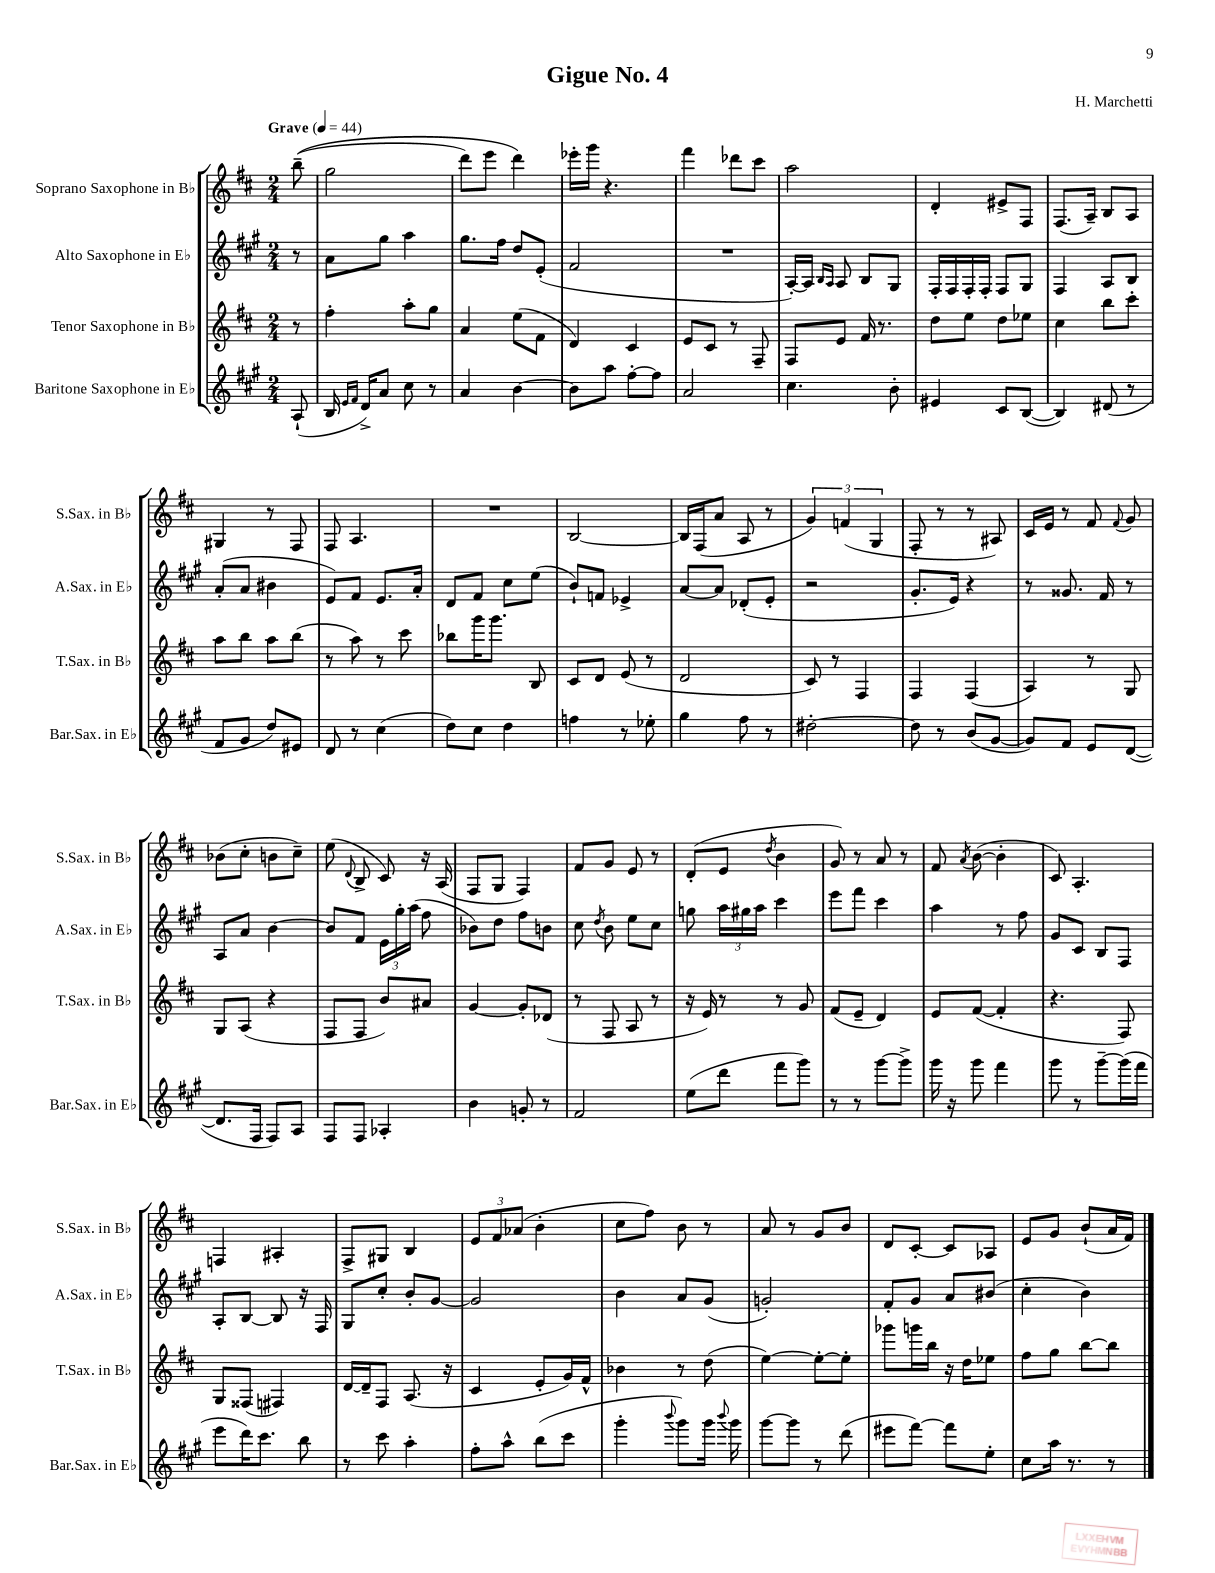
\header { title = "Gigue No. 4" composer = "H. Marchetti" }
<<
\new StaffGroup <<
\new Staff = "s0" \with { instrumentName = "Soprano Saxophone in Bb" shortInstrumentName = "S.Sax. in Bb" } {
    \clef treble \key d \major \numericTimeSignature \time 2/4 \partial 8 \tempo "Grave" 4 = 44
    \autoBeamOff b''8--(\( |
    g''2 |
    d'''8[) e'''8] d'''4\) |
    ees'''16[-. g'''16] r4. |
    fis'''4 des'''8[ cis'''8] |
    a''2 |
    d'4-. eis'8[-> fis8] |
    fis8.[( a16]--) b8[ a8] |
    gis4 r8 fis8 |
    fis8 a4. |
    R2 |
    b2~ |
    b16[ fis16( a'8] a8 r8 |
    \tuplet 3/2 { g'4) f'4( g4 } |
    fis8-. r8 r8 ais8) |
    cis'16[ e'16] r8 fis'8 \appoggiatura { fis'8 } g'8 |
    bes'8[( cis''8]-. b'8[ cis''8]--) |
    e''8( \appoggiatura { d'8 } b8-> cis'8) r16 a16( |
    fis8[ g8] fis4) |
    fis'8[ g'8] e'8 r8 |
    d'8[-.( e'8] \acciaccatura { d''8 } b'4 |
    g'8) r8 a'8 r8 |
    fis'8 \acciaccatura { a'8 } b'8~( b'4-. |
    cis'8) a4.-. |
    f4 ais4-. |
    fis8[-> gis8] b4 |
    \tuplet 3/2 { e'8[ fis'8 aes'8]( } b'4-. |
    cis''8[ fis''8]) b'8 r8 |
    a'8 r8 g'8[ b'8] |
    d'8[ cis'8]~-. cis'8[ aes8] |
    e'8[ g'8] b'8[-!( a'16 fis'16]) \bar "|." |
}
\new Staff = "s1" \with { instrumentName = "Alto Saxophone in Eb" shortInstrumentName = "A.Sax. in Eb" } {
    \clef treble \key a \major \numericTimeSignature \time 2/4 \partial 8
    \autoBeamOff r8 |
    a'8[ gis''8] a''4 |
    gis''8.[ fis''16] d''8[ e'8]-.( |
    fis'2 |
    R2 |
    a16[~-.) a16] \grace { b16[ a16] } a8 b8[ gis8] |
    fis16[-. fis16 fis16-. fis16]-. fis8[ gis8] |
    fis4 a8[ b8] |
    a'8[-.( a'8] bis'4 |
    e'8[) fis'8] e'8.[ a'16]-. |
    d'8[ fis'8] cis''8[ e''8]( |
    b'8[-!) f'8] ees'4-> |
    a'8[~ a'8] des'8[-.( e'8]-. |
    r2 |
    gis'8.[-. e'16]) r4 |
    r8 gisis'8. fis'16 r8 |
    a8[ a'8] b'4~ |
    b'8[ fis'8] \tuplet 3/2 { e'16[ gis''16-. a''16]( } fis''8 |
    bes'8[) d''8] fis''8[ b'8] |
    cis''8 \acciaccatura { d''8 } b'8 e''8[ cis''8] |
    g''8 \tuplet 3/2 { a''16[ gis''16 a''16] } cis'''4 |
    e'''8[ fis'''8] cis'''4 |
    a''4 r8 fis''8 |
    gis'8[ cis'8] b8[ fis8] |
    a8[-. b8]~ b8 r16 fis16 |
    gis8[ cis''8]-. b'8[-. gis'8]~ |
    gis'2 |
    b'4 a'8[ gis'8]( |
    g'2-.) |
    fis'8[-. gis'8] a'8[ bis'8]( |
    cis''4-. b'4) \bar "|." |
}
\new Staff = "s2" \with { instrumentName = "Tenor Saxophone in Bb" shortInstrumentName = "T.Sax. in Bb" } {
    \clef treble \key d \major \numericTimeSignature \time 2/4 \partial 8
    \autoBeamOff r8 |
    fis''4-. a''8[-. g''8] |
    a'4 e''8[( fis'8] |
    d'4) cis'4 |
    e'8[ cis'8] r8 fis8-- |
    fis8[ e'8] fis'16 r8. |
    d''8[ e''8] d''8[ ees''8] |
    cis''4 b''8[ cis'''8]-. |
    a''8[ b''8] a''8[ b''8]( |
    r8 a''8) r8 cis'''8 |
    bes''8[ g'''16 g'''8.] b8 |
    cis'8[ d'8] e'8( r8 |
    d'2 |
    cis'8) r8 fis4 |
    fis4 fis4( |
    a4) r8 g8 |
    g8[ a8]( r4 |
    fis8[ fis8] b'8[) ais'8] |
    g'4~ g'8[-. des'8]( |
    r8 fis8 a8 r8 |
    r16 e'16) r8 r8 g'8 |
    fis'8[( e'8]-- d'4) |
    e'8[ fis'8]~( fis'4-. |
    r4. fis8) |
    g8[ fisis8]( fis4) |
    d'16[~ d'16-- fis8] a8.( r16 |
    cis'4 e'8[-. g'16) fis'16]-^ |
    bes'4 r8 d''8( |
    e''4~) e''8[~-. e''8]-. |
    ges'''8[ g'''16 b''16] r16 d''16[ ees''8] |
    fis''8[ g''8] b''8[~ b''8] \bar "|." |
}
\new Staff = "s3" \with { instrumentName = "Baritone Saxophone in Eb" shortInstrumentName = "Bar.Sax. in Eb" } {
    \clef treble \key a \major \numericTimeSignature \time 2/4 \partial 8
    \autoBeamOff a8-!( |
    b16 \grace { e'16[ fis'16] } d'16[->) a'8] cis''8 r8 |
    a'4 b'4~ |
    b'8[ a''8] fis''8[~-. fis''8] |
    a'2 |
    cis''4. b'8-. |
    eis'4 cis'8[ b8]~( |
    b4) dis'8( r8 |
    fis'8[ gis'8] d''8[) eis'8] |
    d'8 r8 cis''4( |
    d''8[) cis''8] d''4 |
    f''4 r8 ees''8-. |
    gis''4 fis''8 r8 |
    dis''2~-. |
    dis''8 r8 b'8[( gis'8]~ |
    gis'8[) fis'8] e'8[ d'8]~( |
    d'8.[ fis16] fis8[) a8] |
    fis8[ fis8] aes4-. |
    b'4 g'8-. r8 |
    fis'2 |
    e''8[( d'''8] fis'''8[ gis'''8]) |
    r8 r8 gis'''8[~ gis'''8]-> |
    gis'''16 r16 gis'''8 fis'''4 |
    gis'''8 r8 gis'''8[~-- gis'''16( fis'''16] |
    e'''8[ d'''16) cis'''8.] b''8 |
    r8 cis'''8 a''4-. |
    fis''8[-. a''8]-^ b''8[( cis'''8] |
    gis'''4-. \appoggiatura { b'''8 } gis'''8[) gis'''16] \appoggiatura { b'''8 } gis'''16 |
    gis'''8[~ gis'''8] r8 d'''8( |
    eis'''8[ fis'''8]~) fis'''8[ e''8]-. |
    cis''8[ a''16] r8. r8 \bar "|." |
}
>>
>>
\layout { \context { \Score \remove "Bar_number_engraver" } }
